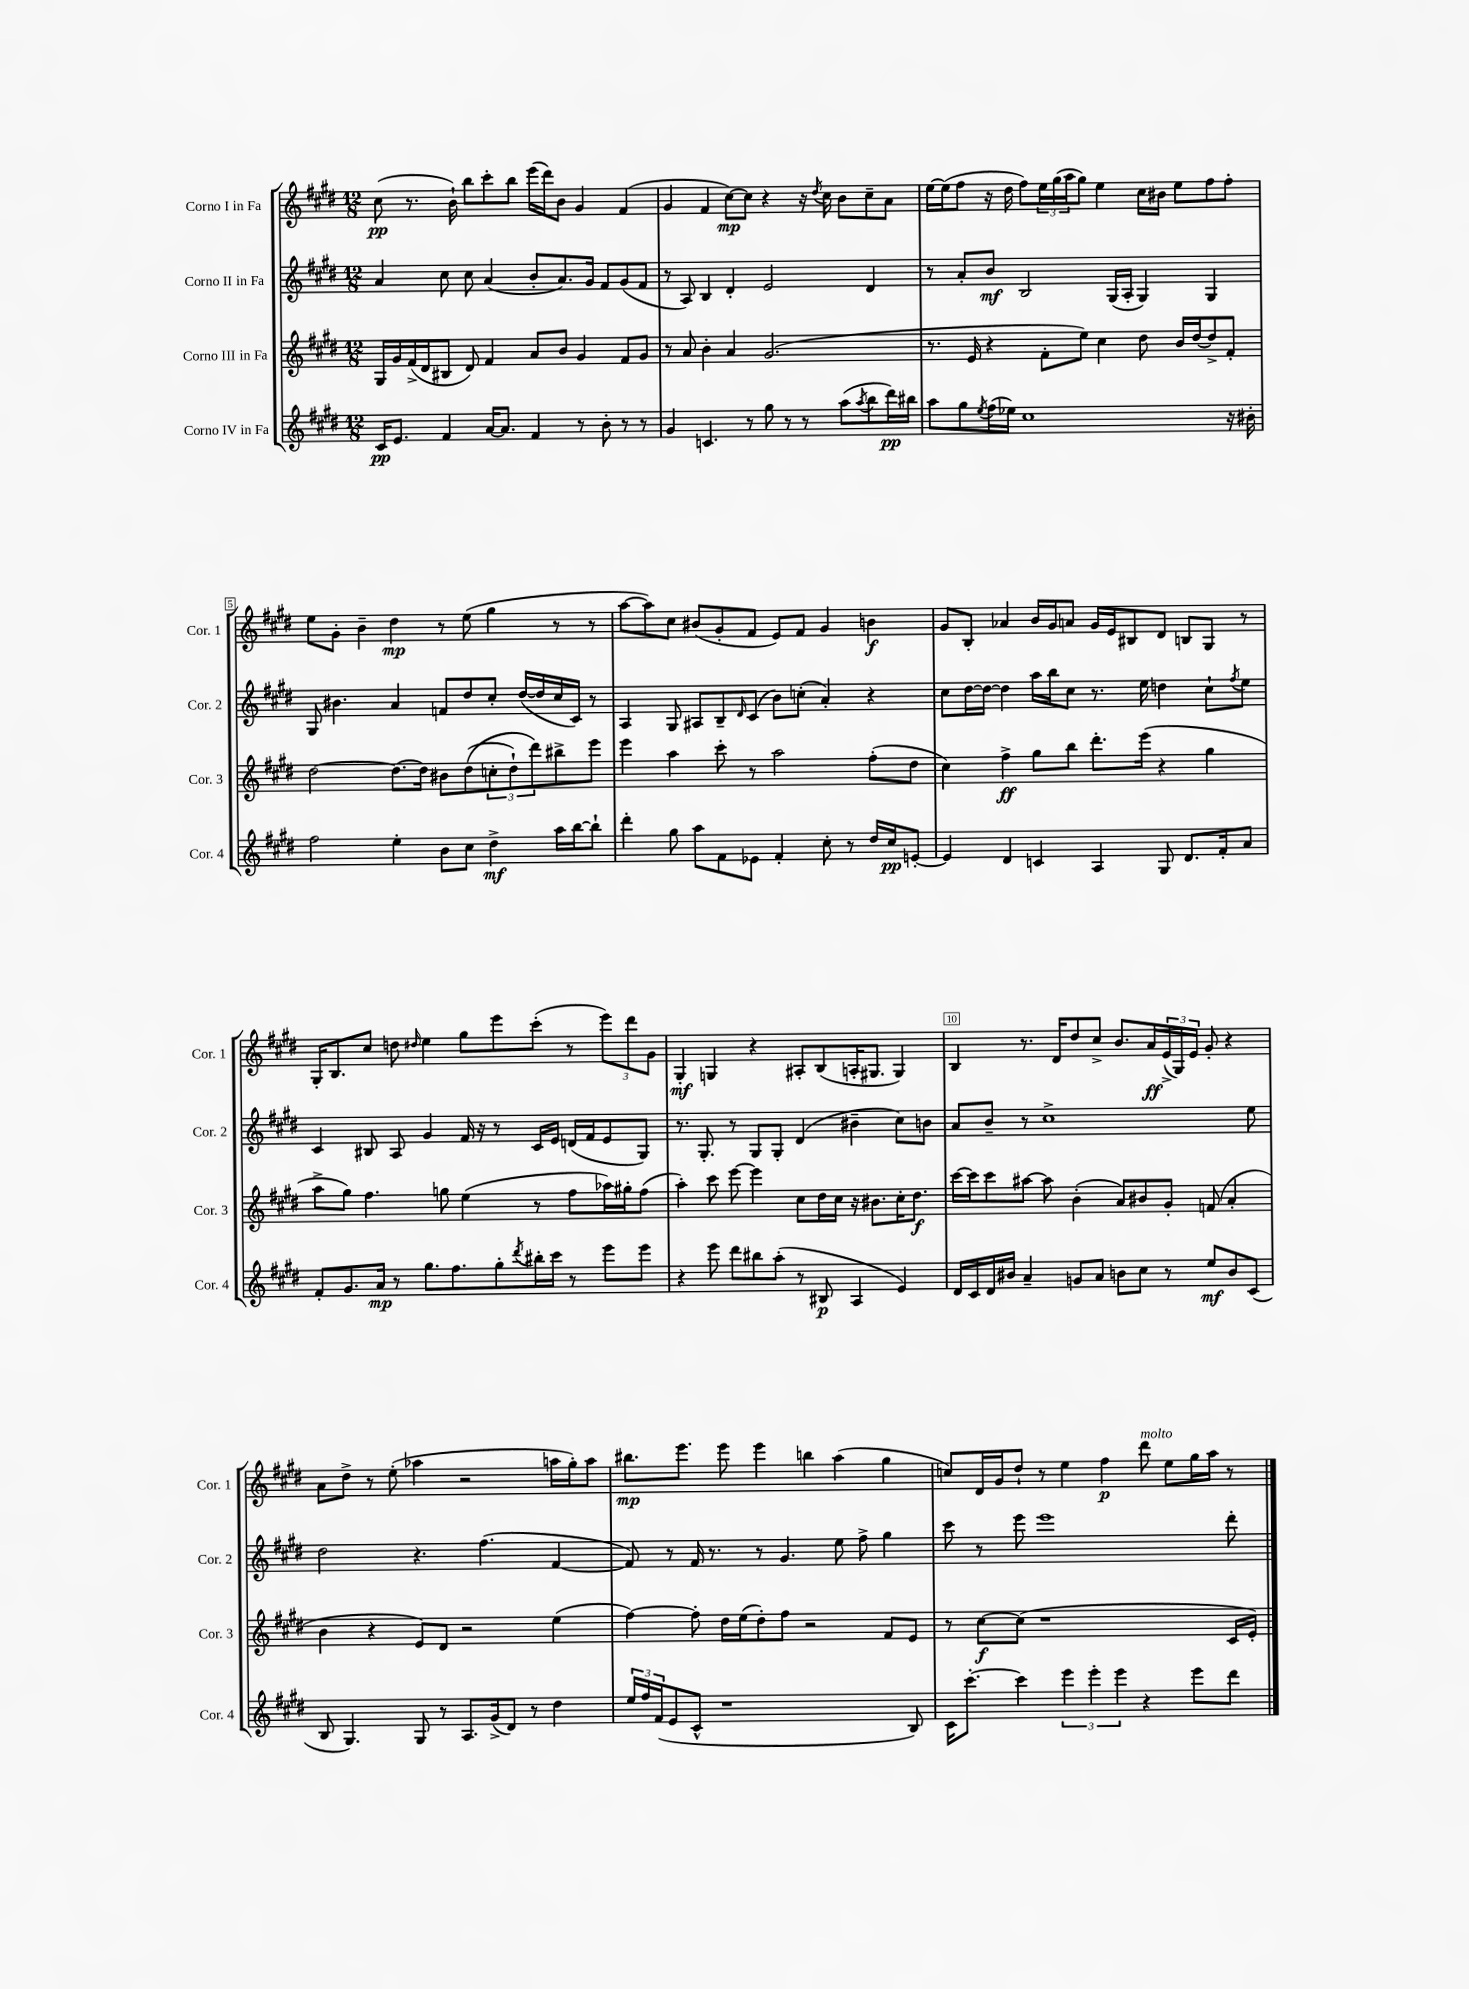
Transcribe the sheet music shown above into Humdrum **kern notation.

**kern	**kern	**kern	**kern
*staff4	*staff3	*staff2	*staff1
*clefG2	*clefG2	*clefG2	*clefG2
*k[f#c#g#d#]	*k[f#c#g#d#]	*k[f#c#g#d#]	*k[f#c#g#d#]
*M12/8	*M12/8	*M12/8	*M12/8
16c#/LK	16G#/LL	4a/	(8cc#\
8.e/J	16g#/	.	.
.	(16f#^/	.	8.r
.	16d#/J	.	.
4f#/	8B#/J	8cc#\	.
.	.	.	16b`\)
.	8d#/)	8cc#\	8bb\L
[16a/LK	4f#/	(4a/	8ccc#'\
8.a/]J	.	.	.
.	.	.	8bb\J
4f#/	8a/L	8b'/L	(16eee\LL
.	.	.	16ddd#\J)
.	8b/J	8.a/)	8b\J
8r	4g#/	.	4g#/
.	.	16g#/Jk	.
8b'\	.	8f#/L	.
8r	8f#/L	(8g#/	(4f#/
8r	8g#/J	8f#/J	.
=	=	=	=
4g#/	8r	8r	4g#/
.	8a/	8A/)	.
4.c/	4b'\	4B/	4f#/
.	4a/	4d#'/	[8cc#\L)
8r	.	.	8cc#\]J
8gg#\	(2.g#/	2e/	4r
8r	.	.	.
8r	.	.	16r
.	.	.	8qdd#/
.	.	.	16cc#\
(8aa\L	.	.	8b\L
8qaa/	.	.	.
8bb\	.	4d#/	8cc#~\
16ddd#\L)	.	.	8a\J
16bb#\JJ	.	.	.
=	=	=	=
8aa\L	8.r	8r	[16ee\LL
.	.	.	(16ee\]J
8gg#\	.	8a'/L	8ff#\J
.	16e/	.	.
8qee/	.	.	.
(16ff#\L	4r	8b/J	16r
16ee-\JJ)	.	.	16dd#\
1cc#	.	2B/	8ff#\L)
.	8f#'\L	.	24ee\L
.	.	.	(24gg#\
.	.	.	24aa\J
.	8ee\J)	.	8gg#\J)
.	4cc#\	.	4ee\
.	.	(16G#/LL	.
.	.	16A'/JJ	.
.	8dd#\	4G#/)	16cc#\LL
.	.	.	16b#\JJ
.	16b/LL	.	8ee\L
.	[16dd#/J	.	.
.	8dd#^/]	4G#/	8ff#\
16r	8f#'/J	.	8ff#'\J
16b#'\	.	.	.
=	=	=	=
2ff#\	[2dd#\	8G#/	8ee\L
.	.	4.b#\	8g#'\J
.	.	.	4b~\
4ee'\	8.dd#\_L	4a/	4dd#\
.	16dd#\]Jk	.	.
8b\L	8b#\L	8f/L	8r
8cc#\J	&((8dd#\	8dd#/	(8ee\
4dd#^\	12cc'\	8cc#'/J	4gg#\
.	12dd#`\)	.	.
.	.	([16dd#/LL	.
.	12ddd#\&)	.	.
.	.	16dd#/]	.
16aa\LL	8bb#^\	16cc#/	8r
[16bb\J	.	16c#/JJ)	.
8bb`\]J	8eee\J	8r	8r
=	=	=	=
4ddd#'\	4eee\	4A/	[8aa\L
.	.	.	8aa\])
8gg#\	4aa\	8G#/	8cc#\J
8aa\L	.	8A#/L	(8b#/L
8f#\	8ccc#'\	8B~/	8g#'/
.	.	16qqd#/	.
8e-\J	8r	(8c#/J	8f#/J
4f#'/	2aa\	8b\L)	8e/L)
.	.	(8cc'\J	8f#/J
8cc#'\	.	4a'/)	4g#/
8r	.	.	.
16dd#/LL	(8ff#'\L	4r	4b\
16cc#/J	.	.	.
[8e'/J	8dd#\J	.	.
=	=	=	=
4e/]	4cc#\)	8cc#\L	8g#/L
.	.	[16dd#\L	8B'/J
.	.	16dd#\_JJ	.
4d#/	4ff#^\	4dd#\]	4a-/
4c/	8gg#\L	16aa\LL	16b/LL
.	.	16bb\J	16g#/J
.	8bb\J	8cc#\J	8a/J
4A/	8.ddd#'\L	8.r	16g#/LL
.	.	.	16e/J
.	.	.	8B#/
.	(16eee\Jk	16ee\	.
8G#/	4r	4dd\	8d#/J
8.d#/L	.	.	8B/L
.	4gg#\	8cc#`\L	8G#/J
16f#'/k	.	.	.
.	.	8qff#/	.
8a/J	.	8ee\J	8r
=	=	=	=
8f#'/L	8aa^\L	4c#/	16G#'/LK
.	.	.	8.B/
8.g#/	8gg#\J)	.	.
.	4.ff#\	8B#/	8cc#/J
16a/Jk	.	.	.
8r	.	8A/	8dd\
.	.	.	16qqdd#/
8.gg#\L	.	4g#/	4ee\
.	8gg\	.	.
8.ff#\	.	.	.
.	(4ee\	16f#/	8gg#\L
.	.	16r	.
8gg#'\	.	8r	8eee\
8qddd#/	.	.	.
16bb#'\L	8r	16c#/LL	(8ccc#'\J
16ccc#\JJ	.	16e/JJ	.
8r	8ff#\L	(16d/LL	8r
.	.	16f#/J	.
8eee\L	16aa-\L)	8e/	12eee\L)
.	16gg#'\J	.	.
.	.	.	12ddd#\
8eee\J	(8ff#\J	8G#/J)	.
.	.	.	12g#\J
=	=	=	=
4r	4aa'\)	8.r	4G#'/
.	.	8.G#'/	.
8eee\	8ccc#\	.	4G/
8ddd#\L	[8eee\	8r	.
8bb#\	4eee\]	8G#/L	4r
(8aa'\J	.	8G#'/J	.
8r	8cc#\L	(4d#/	8A#'/L
8B#/	16dd#\L	.	(8B/
.	16cc#\JJ	.	.
4A/	16r	4b#~\	16A'/K
.	8.b#\L	.	8.G#/J
4e/)	16cc#'\K	8cc#\L)	4G#/)
.	8.dd#\J	.	.
.	.	8b\J	.
=	=	=	=
16d#/LL	[16ccc#\LL	8a/L	4B/
16c#/	16ccc#\]J	.	.
16d#/	8ccc#\	8b~/J	.
16b#/JJ	.	.	.
4a~/	[8aa#\J	8r	8.r
.	8aa#\]	1cc#^	.
.	.	.	16d#/LK
8g/L	(4b'\	.	8dd#/
8a/J	.	.	8cc#^/J
8b\L	8a/L)	.	8.b/L
8cc#\J	8b#/	.	.
.	.	.	16a/L
8r	8g#'/J	.	(24e^/
.	.	.	24G#/)
.	.	.	24e/JJ
8ee/L	(8f/	.	8g#'/
8b/	4a'/	.	4r
(8c#/J	.	8ee\	.
=	=	=	=
8B/	4b\	2dd#\	8a\L
4.G#/)	.	.	8dd#^\J
.	4r	.	8r
.	.	.	(8ee'\
8G#/	8e/L)	4.r	4aa-\
8r	8d#/J	.	.
8.A/L	2r	.	2r
.	.	(4.ff#\	.
(16g#^/k	.	.	.
8d#/J)	.	.	.
8r	.	.	.
4dd#\	(4ee\	[4f#/	16aa\LL
.	.	.	16gg#'\J)
.	.	.	8aa\J
=	=	=	=
24ee/LL	[4ff#\)	8f#/])	8.bb#\L
24ff#/	.	.	.
(24f#/J	.	.	.
8e/	.	8r	.
.	.	.	8.eee\J
8c#^^/J	8ff#'\]	16f#/	.
.	.	8.r	.
1r	16dd#\LL	.	8eee\
.	(16ee\J	.	.
.	8dd#'\)	8r	4eee\
.	8ff#\J	4.g#/	.
.	2r	.	4bb\
.	.	8ee\	(4aa\
.	.	8ff#^\	.
.	8f#/L	4gg#\	4gg#\
8B/)	8e/J	.	.
=	=	=	=
16c#\LK	8r	8ccc#\	8cc/L)
[8.ccc#'\J	.	.	.
.	[8cc#\L	8r	16d#/L
.	.	.	16g#/J
4ccc#\]	(8cc#\]J	8eee\	8dd#`/J
.	1r	1eee	8r
6eee\	.	.	4ee\
6eee'\	.	.	.
.	.	.	4ff#\
6eee\	.	.	.
4r	.	.	8ddd#\
.	.	.	8ee\L
8eee\L	.	.	16gg#\L
.	.	.	16aa\JJ
8ddd#\J	16c#/LL	8ddd#'\	8r
.	16e'/JJ)	.	.
==	==	==	==
*-	*-	*-	*-
